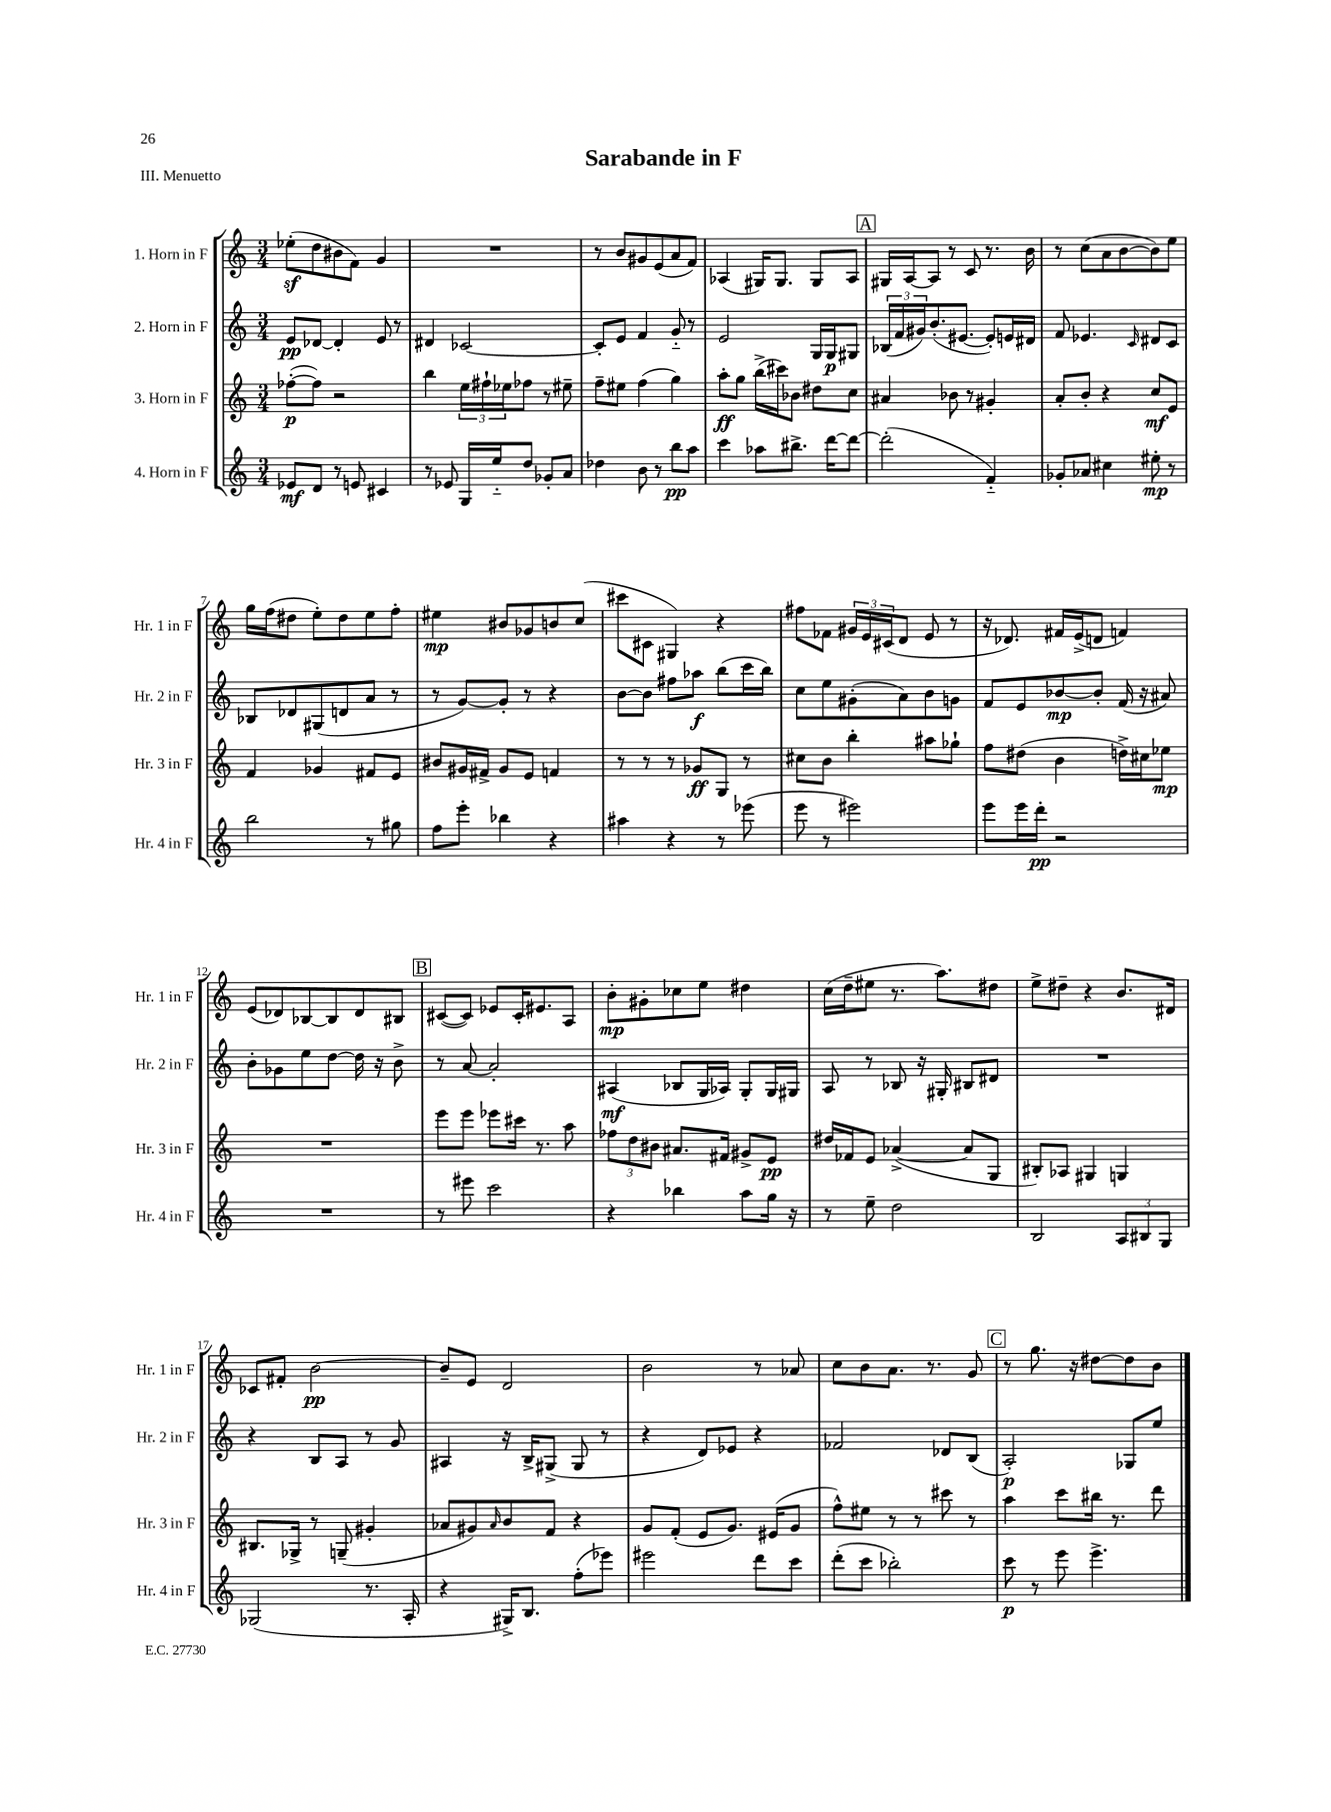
\header { title = "Sarabande in F" piece = "III. Menuetto" }
<<
\new StaffGroup <<
\new Staff = "s0" \with { instrumentName = "1. Horn in F" shortInstrumentName = "Hr. 1 in F" } {
    \clef treble \key c \major \numericTimeSignature \time 3/4
    ees''8-.\sf( d''8 bis'8 f'8) g'4 |
    R2. |
    r8 b'8 gis'8 e'8( a'8 f'8) |
    aes4( gis16) gis8. gis8 aes8 |
    \mark \markup { \box "A" } gis16 a16~ a8 r8 c'8 r8. b'16 |
    r8 c''8( a'8 b'8~ b'8) e''8 |
    g''16 f''16( dis''8 e''8-.) dis''8 e''8 f''8-. |
    eis''4\mp bis'8 ges'8 b'8 c''8( |
    cis'''8 cis'8 gis4) r4 |
    fis''8 fes'8 \tuplet 3/2 { gis'16 e'16 cis'16( } d'8 e'8 r8 |
    r16 des'8.) fis'16 e'16->( d'8 f'4) |
    e'8( des'8) bes8~ bes8 des'8 bis8 |
    \mark \markup { \box "B" } cis'8~( cis'8) ees'8 cis'16-. eis'8. a8 |
    b'8-.\mp gis'8-. ces''8 e''8 dis''4 |
    c''16( d''16-- eis''8 r8. a''8.) dis''8 |
    e''8-> dis''8-- r4 b'8. dis'16 |
    ces'8 fis'8-. b'2~\pp |
    b'8-- e'8 d'2 |
    b'2 r8 aes'8 |
    c''8 b'8 a'8. r8. g'8 |
    \mark \markup { \box "C" } r8 g''8. r16 dis''8~ dis''8 b'8 \bar "|." |
}
\new Staff = "s1" \with { instrumentName = "2. Horn in F" shortInstrumentName = "Hr. 2 in F" } {
    \clef treble \key c \major \numericTimeSignature \time 3/4
    e'8\pp des'8~ des'4-. e'8 r8 |
    dis'4 ces'2~ |
    ces'8-. e'8 f'4 g'8-_ r8 |
    e'2 g16 g16\p gis8 |
    \mark \markup { \box "A" } \tuplet 3/2 { bes16( f'16 gis'16) } b'8.-.( eis'8.~ eis'8-.) e'16 dis'16 |
    f'8 ees'4. \grace { c'16 } dis'8 c'8 |
    bes8 des'8 gis8( d'8 a'8 r8 |
    r8 g'8~) g'8-. r8 r4 |
    b'8~ b'8 fis''8 aes''8\f b''8( c'''16 b''16) |
    c''8 e''8 gis'8-.( a'8) b'8 g'8 |
    f'8 e'8 bes'8~\mp bes'8-. f'16( r16 ais'8) |
    b'8-. ges'8 e''8 d''8~ d''16 r16 b'8-> |
    \mark \markup { \box "B" } r8 a'8~ a'2-. |
    ais4\mf( bes8 g16 aes16) g8-. g16 gis16 |
    a8 r8 bes8 r16 gis16-. bis8 dis'8 |
    R2. |
    r4 b8 a8 r8 g'8 |
    ais4 r16 b16-> gis8->( gis8 r8 |
    r4 d'8) ees'8 r4 |
    fes'2 des'8 b8( |
    \mark \markup { \box "C" } a2-.\p) ges8 e''8 \bar "|." |
}
\new Staff = "s2" \with { instrumentName = "3. Horn in F" shortInstrumentName = "Hr. 3 in F" } {
    \clef treble \key c \major \numericTimeSignature \time 3/4
    fes''8~-.\p( fes''8) r2 |
    b''4 \tuplet 3/2 { e''16 fis''16-! ees''16 } fes''8 r8 eis''8-- |
    f''8-- eis''8 f''4( g''4) |
    a''8-.\ff g''8 b''16->( cis'''16) bes'8 dis''8 c''8 |
    \mark \markup { \box "A" } ais'4 bes'8 r8 gis'4-. |
    a'8-. b'8-. r4 c''8\mf e'8 |
    f'4 ges'4 fis'8 e'8 |
    bis'8 gis'16 fis'16-> gis'8 e'8 f'4 |
    r8 r8 r8 ges'8\ff g8 r8 |
    cis''8 b'8 b''4-. ais''8 ges''8-! |
    f''8 dis''8( b'4 d''16->) cis''16 ees''8\mp |
    R2. |
    \mark \markup { \box "B" } e'''8 e'''8 ees'''8 cis'''16 r8. a''8 |
    \tuplet 3/2 { fes''8 d''8 bis'8 } ais'8. fis'16 gis'8-> e'8\pp |
    dis''16 fes'16 e'8 aes'4~->( aes'8 g8 |
    bis8-.) aes8 gis4 g4 |
    bis8. ges16-> r8 g8--( gis'4-. |
    aes'8 gis'8) \grace { aes'16 } b'8 f'8 r4 |
    g'8 f'8-.( e'8 g'8.) eis'16( g'8 |
    f''8-^) eis''8 r8 r8 cis'''8 r8 |
    \mark \markup { \box "C" } a''4 c'''8 bis''16 r8. d'''8 \bar "|." |
}
\new Staff = "s3" \with { instrumentName = "4. Horn in F" shortInstrumentName = "Hr. 4 in F" } {
    \clef treble \key c \major \numericTimeSignature \time 3/4
    ees'8\mf d'8 r8 e'8 cis'4 |
    r8 ees'8 g16 e''16-_ d''8 ges'8-. a'8 |
    des''4 b'8 r8 b''8\pp a''8 |
    c'''4 aes''8 bis''8.-> d'''16~ d'''8~ |
    \mark \markup { \box "A" } d'''2-.( f'4-_) |
    ges'8-. aes'8 cis''4 eis''8-.\mp r8 |
    b''2 r8 gis''8 |
    f''8 e'''8-. bes''4 r4 |
    ais''4 r4 r8 ees'''8( |
    e'''8 r8 eis'''2) |
    e'''8 e'''16 d'''16-.\pp r2 |
    R2. |
    \mark \markup { \box "B" } r8 eis'''8 c'''2 |
    r4 bes''4 a''8 g''16 r16 |
    r8 e''8-- d''2 |
    b2 \tuplet 3/2 { a8 bis8 g8 } |
    ges2( r8. a16-. |
    r4 gis16->) b8. f''8-.( ees'''8) |
    eis'''2 d'''8 c'''8 |
    d'''8-.( c'''8 bes''2-.) |
    \mark \markup { \box "C" } c'''8\p r8 e'''8 e'''4.-> \bar "|." |
}
>>
>>
